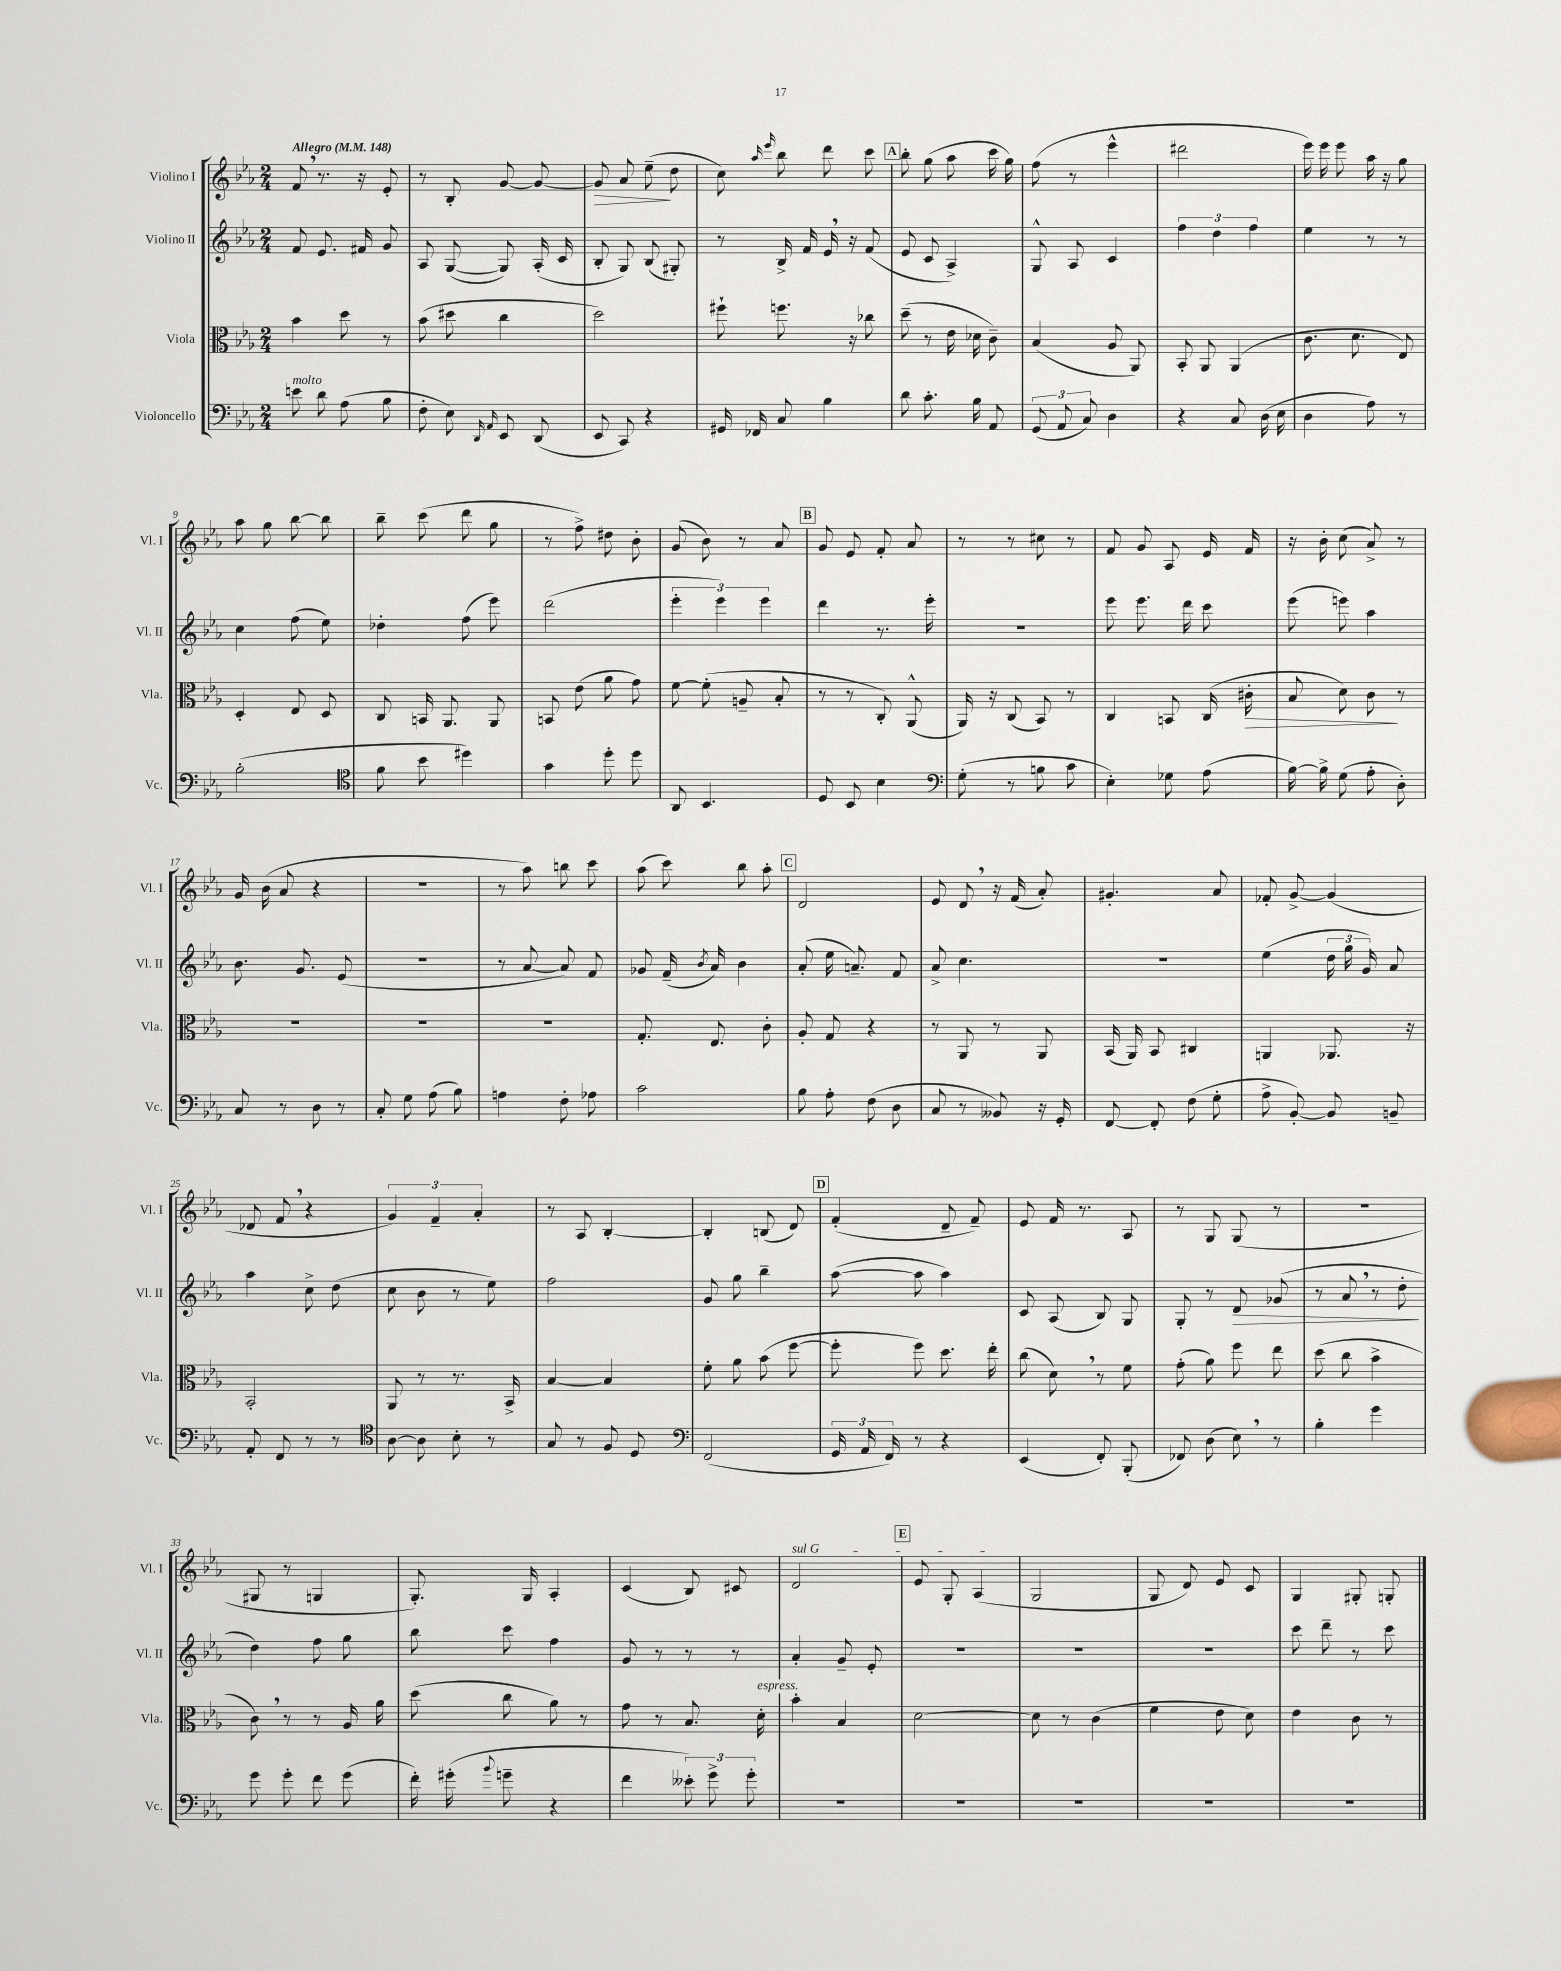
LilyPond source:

<<
\new StaffGroup <<
\new Staff = "s0" \with { instrumentName = "Violino I" shortInstrumentName = "Vl. I" } {
    \clef treble \key ees \major \numericTimeSignature \time 2/4 \tempo "Allegro" 4 = 148
    \autoBeamOff f'8 \breathe r8. r16 ees'8-. |
    r8 bes8-. g'8~ g'8~ |
    g'8\> aes'8 ees''8--\!( d''8 |
    c''8) \grace { aes''16 ees'''16 } bes''8 d'''8 c'''8 |
    \mark \markup { \box "A" } bes''8-. g''8( aes''8 c'''16 g''16) |
    f''8( r8 ees'''4-^ |
    dis'''2 |
    ees'''16) ees'''16 ees'''8 aes''16 r16 g''8 |
    aes''8 g''8 bes''8~ bes''8 |
    bes''8-- c'''8( d'''8 g''8 |
    r8 f''8->) dis''8 bes'8-. |
    g'8( bes'8) r8 aes'8 |
    \mark \markup { \box "B" } g'8 ees'8 f'8-. aes'8 |
    r8 r8 cis''8 r8 |
    f'8 g'8 aes8 ees'16 f'16 |
    r16 bes'16-. c''8( aes'8->) r8 |
    g'16 bes'16( aes'8 r4 |
    R2 |
    r8 aes''8) b''8 c'''8 |
    aes''8( c'''8) bes''8 aes''8-. |
    \mark \markup { \box "C" } d'2 |
    ees'8 d'8 \breathe r16 f'16( aes'8-.) |
    gis'4.-. aes'8 |
    fes'8-. g'8~-> g'4( |
    des'8 f'8 \breathe r4 |
    \tuplet 3/2 { g'4) f'4-- aes'4-. } |
    r8 aes8 bes4~-. |
    bes4-. b8( d'8) |
    \mark \markup { \box "D" } f'4-.( d'8-- f'8--) |
    ees'8 f'16 r8. aes8 |
    r8 g8 g8( r8 |
    R2 |
    gis8 r8 g4 |
    g8.-.) g16 aes4-. |
    c'4( bes8) cis'8 |
    \once \override TextSpanner.bound-details.left.text = \markup { \italic "sul G" } d'2\startTextSpan |
    \mark \markup { \box "E" } ees'8 g8-. aes4\stopTextSpan( |
    g2 |
    g8 d'8) ees'8 c'8 |
    g4 gis8-. g8-. \bar "|." |
}
\new Staff = "s1" \with { instrumentName = "Violino II" shortInstrumentName = "Vl. II" } {
    \clef treble \key ees \major \numericTimeSignature \time 2/4
    \autoBeamOff f'8 ees'8. fis'16 g'8 |
    aes8 g8~( g8) aes16-.( c'16 |
    bes8-. g8) bes8( gis8-.) |
    r8 bes16-> f'16 ees'16 \breathe r16 f'8( |
    \mark \markup { \box "A" } ees'8 c'8 aes4->) |
    g8-^ aes8 c'4 |
    \tuplet 3/2 { f''4 d''4 f''4 } |
    ees''4 r8 r8 |
    c''4 f''8( ees''8) |
    des''4-. f''8( ees'''8) |
    d'''2( |
    \tuplet 3/2 { ees'''4-. ees'''4) ees'''4 } |
    \mark \markup { \box "B" } d'''4 r8. ees'''16-. |
    r2 |
    ees'''8 ees'''8. d'''16 c'''8 |
    ees'''8( e'''8) aes''4 |
    bes'8. g'8. ees'8( |
    r2 |
    r8 aes'8~ aes'8) f'8 |
    ges'8 f'16--( \acciaccatura { bes'8 } aes'16) bes'4 |
    \mark \markup { \box "C" } aes'8-.( ees''16 a'8.--) f'8 |
    aes'8-> c''4. |
    R2 |
    ees''4( \tuplet 3/2 { d''16 g''16 g'16) } aes'8 |
    aes''4 c''8-> d''8( |
    c''8 bes'8 r8 ees''8) |
    f''2 |
    g'8 g''8 bes''4-- |
    \mark \markup { \box "D" } aes''8~( aes''8 aes''4) |
    c'8 aes8( bes8) g8 |
    g8-. r8 d'8\> ges'8( |
    r8 aes'8 \breathe r8 d''8-.\! |
    d''4) f''8 g''8 |
    bes''8 c'''8 f''4 |
    g'8 r8 r8 r8 |
    aes'4-. g'8-- ees'8-. |
    \mark \markup { \box "E" } R2 |
    R2 |
    R2 |
    c'''8 d'''8-- r8 c'''8 \bar "|." |
}
\new Staff = "s2" \with { instrumentName = "Viola" shortInstrumentName = "Vla." } {
    \clef alto \key ees \major \numericTimeSignature \time 2/4
    \autoBeamOff bes'4 d''8 r8 |
    bes'8( dis''8 c''4 |
    d''2) |
    fis''8-! f''8. r16 ces''8 |
    \mark \markup { \box "A" } d''8--( r8 ees'16 des'16 c'8--) |
    bes4( aes8 aes,8) |
    bes,8-. aes,8 aes,4( |
    c'8. d'8. ees8) |
    d4-. ees8 d8 |
    c8 b,16 aes,8. aes,8 |
    b,8 ees'8( aes'8 g'8) |
    f'8~ f'8-.( a8-- bes8-. |
    \mark \markup { \box "B" } r8 r8 c8-.) aes,8-^( |
    aes,16) r16 c8( bes,8) r8 |
    c4 b,8 c16( cis'16-.\> |
    bes8 d'8) c'8\! r8 |
    R2 |
    R2 |
    R2 |
    g8.-. ees8. c'8-. |
    \mark \markup { \box "C" } aes8-. g8 r4 |
    r8 aes,8 r8 aes,8 |
    bes,16( aes,16) bes,8 cis4 |
    a,4 aes,8. r16 |
    bes,2-. |
    aes,8 r8 r8. bes,16-> |
    bes4~ bes4 |
    f'8-. aes'8 bes'8( f''8~ |
    \mark \markup { \box "D" } f''8-. f''8) d''8. ees''16-. |
    c''8( d'8) \breathe r8 f'8 |
    g'8-.( aes'8) f''8 ees''8 |
    d''8( c''8 bes'4-> |
    c'8) \breathe r8 r8 aes16 aes'16 |
    d''8( c''8 aes'8) r8 |
    g'8 r8 bes8. d'16-.^\markup { \italic "espress." } |
    bes'4-. bes4 |
    \mark \markup { \box "E" } d'2~ |
    d'8 r8 c'4( |
    f'4 ees'8 d'8) |
    ees'4 c'8 r8 \bar "|." |
}
\new Staff = "s3" \with { instrumentName = "Violoncello" shortInstrumentName = "Vc." } {
    \clef bass \key ees \major \numericTimeSignature \time 2/4
    \autoBeamOff e'8^\markup { \italic "molto" } d'8 aes8( bes8 |
    f8-. ees8) \grace { d,16 aes,16 } ees,8 d,8( |
    ees,8 c,8) r4 |
    gis,16 fes,16 c8 bes4 |
    \mark \markup { \box "A" } d'8 c'8.-. bes16 aes,8 |
    \tuplet 3/2 { g,8( aes,8 c8) } d4 |
    r4 c8 d16( ees16 |
    d4 aes8) r8 |
    bes2-.( |
    \clef tenor f'8 bes'8 dis''4) |
    g'4 d''8-. d''8 |
    aes,8 bes,4. |
    \mark \markup { \box "B" } d8 bes,8 bes4 |
    \clef bass g8-.( r8 b8 c'8 |
    ees4-.) ges8 aes8( |
    bes16~) bes16-> g8( aes8-. d8-.) |
    c8 r8 d8 r8 |
    c8-. g8 aes8( bes8) |
    a4 f8-. aes8 |
    c'2 |
    \mark \markup { \box "C" } bes8 aes8-. f8( d8 |
    c8 r8 beses,8) r16 g,16-. |
    f,8~ f,8-. f8( g8-. |
    aes8-> bes,8~-.) bes,8 b,8-- |
    aes,8-. f,8 r8 r8 |
    \clef tenor aes8~ aes8 bes8-. r8 |
    g8 r8 f8 d8 |
    \clef bass f,2( |
    \mark \markup { \box "D" } \tuplet 3/2 { g,16 aes,16 f,16) } r8 r4 |
    ees,4( f,8-.) bes,,8-.( |
    fes,8) d8( ees8) \breathe r8 |
    bes4-. g'4 |
    g'8 g'8-. f'8 g'8( |
    f'16-.) gis'16-.( \appoggiatura { bes'8 } g'8-- r4 |
    f'4 \tuplet 3/2 { eeses'8-.) g'8-> g'8-. } |
    R2 |
    \mark \markup { \box "E" } R2 |
    R2 |
    R2 |
    r2 \bar "|." |
}
>>
>>
